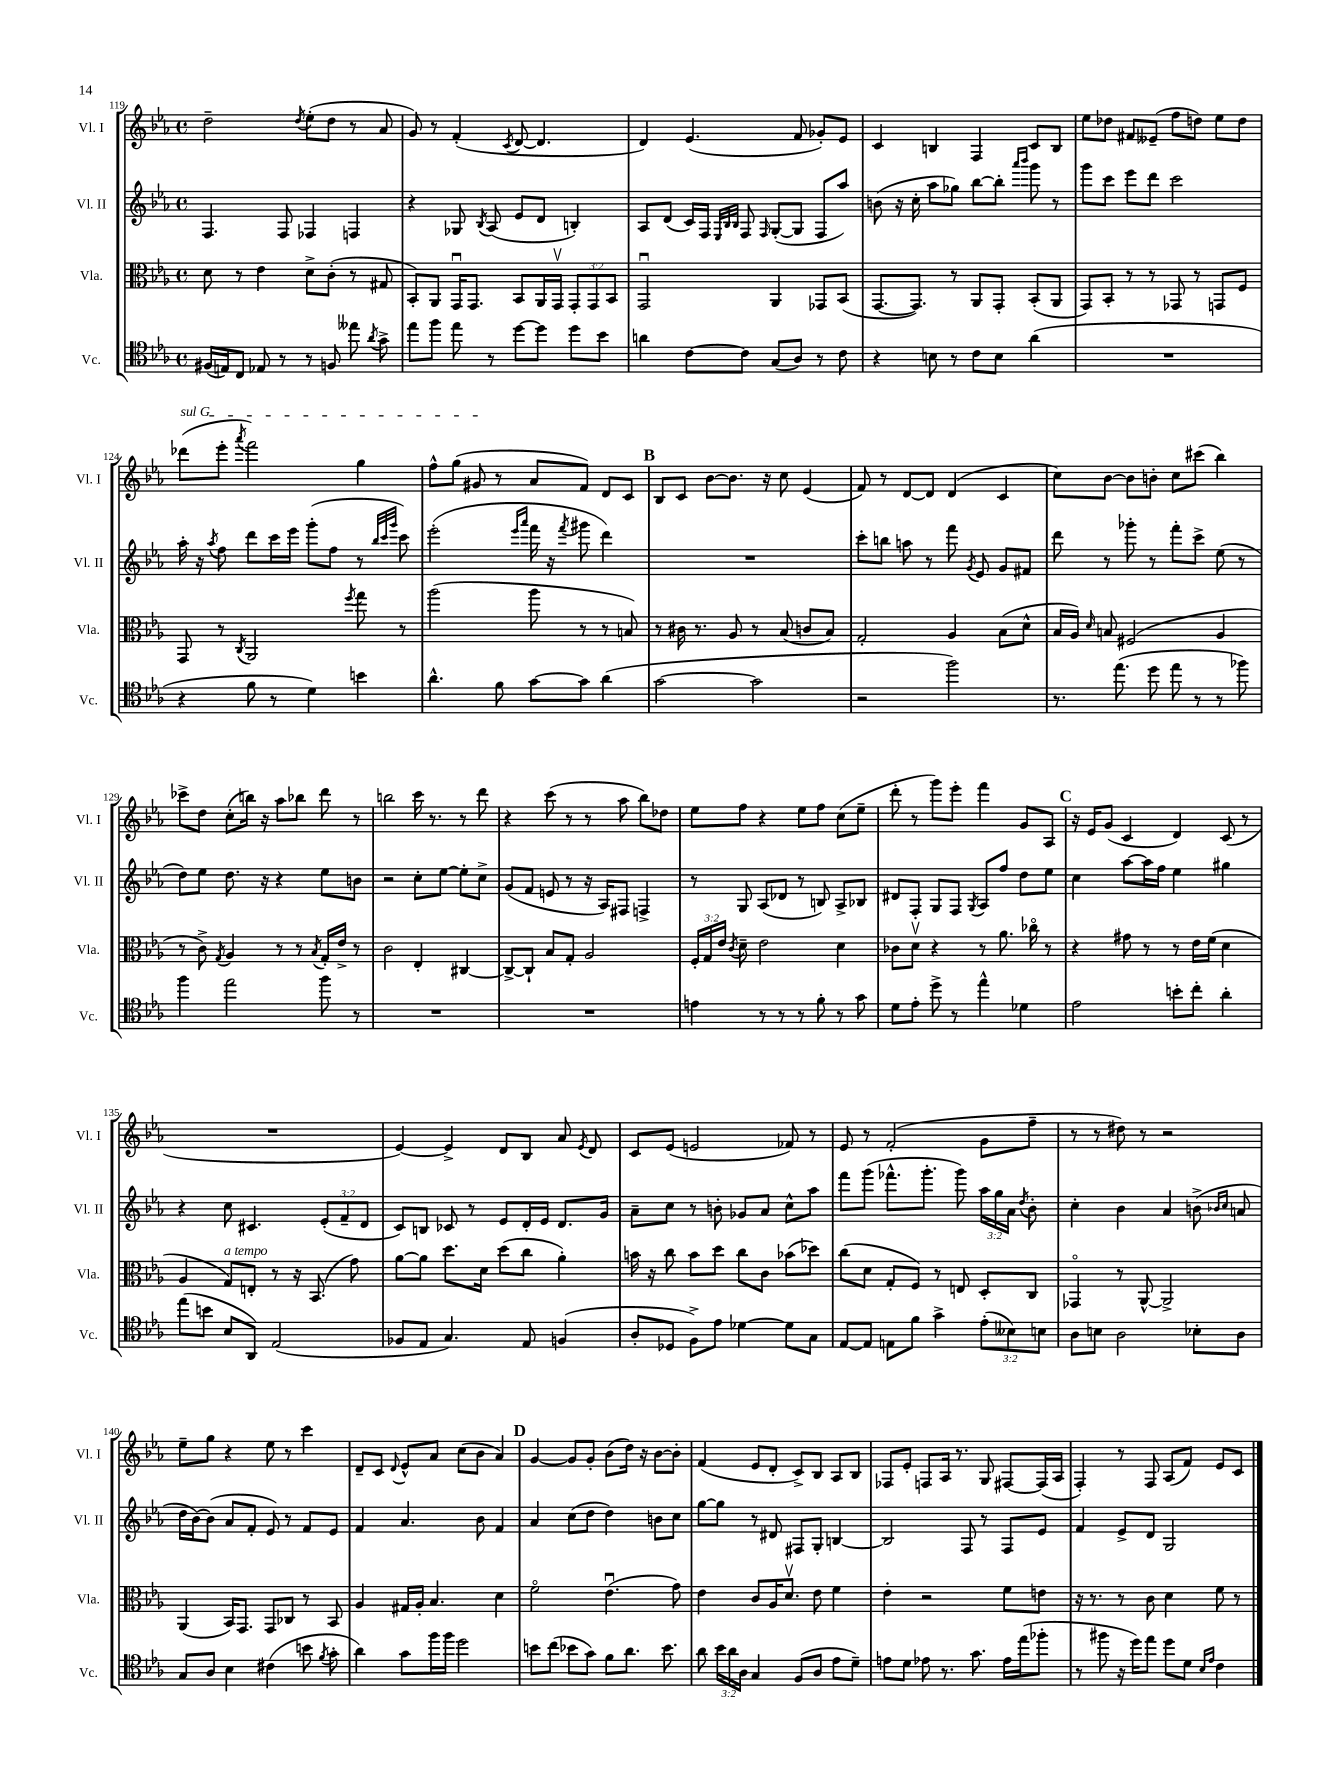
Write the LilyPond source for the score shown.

<<
\new StaffGroup <<
\new Staff = "s0" \with { instrumentName = "Vl. I" shortInstrumentName = "Vl. I" } {
    \clef treble \key ees \major \defaultTimeSignature \time 4/4
    \autoBeamOff d''2-- \acciaccatura { d''8 } ees''8[-.( d''8] r8 aes'8 |
    g'8) r8 f'4-.( \acciaccatura { c'8 } d'8~ d'4. |
    d'4) ees'4.( f'8 ges'8[-.) ees'8] |
    c'4 b4 f4 c'8[ b8] |
    ees''8[ des''8] fis'8[ eeses'8]--( f''8[ d''8]) ees''8[ d''8] |
    \once \override TextSpanner.bound-details.left.text = \markup { \italic "sul G" } des'''8[\startTextSpan( ees'''8]-. \acciaccatura { aes'''8 } f'''2) g''4 |
    f''8[-^ g''8]( gis'8\stopTextSpan r8 aes'8[ f'8]) d'8[ c'8] |
    \mark \markup { \bold "B" } bes8[ c'8] bes'8[~ bes'8.] r16 c''8 ees'4( |
    f'8) r8 d'8[~ d'8] d'4( c'4 |
    c''8[) bes'8]~ bes'8[ b'8]-. c''8[ cis'''8]( bes''4) |
    ces'''8[-> d''8] c''8[-.( b''16]) r16 aes''8[ bes''8] d'''8 r8 |
    b''2 c'''16 r8. r8 d'''8 |
    r4 c'''8( r8 r8 aes''8 bes''8[) des''8] |
    ees''8[ f''8] r4 ees''8[ f''8] c''8[( ees''8]-- |
    d'''8-. r8 g'''8[) ees'''8]-. f'''4 g'8[ aes8] |
    \mark \markup { \bold "C" } r16 ees'16[ g'8]( c'4 d'4) c'8( r8 |
    R1 |
    ees'4~) ees'4-> d'8[ bes8] aes'8 \acciaccatura { ees'8 } d'8 |
    c'8[ ees'8]( e'2 fes'8) r8 |
    ees'8 r8 f'2-.( g'8[ f''8]-- |
    r8 r8 dis''8) r8 r2 |
    ees''8[-- g''8] r4 ees''8 r8 c'''4 |
    d'8[-- c'8] \appoggiatura { d'8 } ees'8[-^ aes'8] c''8[( bes'8] aes'4) |
    \mark \markup { \bold "D" } g'4~ g'8[ g'8]-. bes'8[( d''16]) r16 bes'8[~ bes'8]-. |
    f'4( ees'8[ d'8]-. c'8[->) bes8] aes8[ bes8] |
    fes8[ ees'8]-. f8[ aes16] r8. g8 fis8[~ fis16( aes16] |
    f4-.) r8 f8 aes8[( f'8]) ees'8[ c'8] \bar "|." |
}
\new Staff = "s1" \with { instrumentName = "Vl. II" shortInstrumentName = "Vl. II" } {
    \clef treble \key ees \major \defaultTimeSignature \time 4/4 \override Staff.TupletNumber.text = #tuplet-number::calc-fraction-text
    \autoBeamOff f4. f8 fes4 f4 |
    r4 ges8 \acciaccatura { bes8 } aes8( ees'8[ d'8] b4-.) |
    aes8[ d'8]( c'16[) f16] \grace { ees32[ bes32 bes32] } f8 \grace { f16 } g8[~-.( g8] f8[ aes''8]) |
    b'8( r16 c''16-. aes''8[ ges''8]) bes''8[~ bes''8]-. \grace { aes'''16[ bes'''16] } g'''8 r8 |
    g'''8[ c'''8] ees'''8[ d'''8] c'''2 |
    aes''16-. r16 \acciaccatura { aes''8 } f''8 d'''8[ c'''16 ees'''16] g'''8[-.( f''8] r8 \grace { bes''32[ c'''32 g'''32] } c'''8) |
    ees'''2-.( \grace { ees'''16[ aes'''16] } f'''16 r16 \acciaccatura { f'''8 } gis'''8 d'''4) |
    \mark \markup { \bold "B" } R1 |
    c'''8[-. b''8] a''8 r8 f'''8 \acciaccatura { g'8 } ees'8 g'8[ fis'8] |
    d'''8 r8 ges'''8-. r8 f'''8[-. c'''8]-> ees''8( r8 |
    d''8[) ees''8] d''8. r16 r4 ees''8[ b'8] |
    r2 c''8[-. ees''8]~ ees''8[-. c''8]-> |
    g'8[( f'8] e'8 r8 r16 aes16[) fis8] f4-> |
    r8 g8 aes8[( des'8] r8 b8) aes8[-> bes8] |
    dis'8[ f8]-. g8[ f8] \acciaccatura { g8 } aes8[ f''8] d''8[ ees''8] |
    \mark \markup { \bold "C" } c''4 aes''8[~ aes''16 f''16] ees''4 gis''4 |
    r4 c''8 cis'4. \tuplet 3/2 { ees'8[-.( f'8-- d'8] } |
    c'8[) b8] ces'8 r8 ees'8[ d'16-. ees'16] d'8.[ g'16] |
    aes'8[-- c''8] r8 b'8-. ges'8[ aes'8] c''8[-^ aes''8] |
    f'''8[ g'''8]( fes'''8.[-^ g'''8.]-. g'''8) \tuplet 3/2 { aes''16[ g''16 aes'16] } \acciaccatura { d''8 } bes'8-. |
    c''4-. bes'4 aes'4 b'8->( \grace { bes'16[ c''16] } a'8 |
    d''16[ bes'16~) bes'8]( aes'8[ f'8]-. ees'8) r8 f'8[ ees'8] |
    f'4 aes'4. bes'8 f'4 |
    \mark \markup { \bold "D" } aes'4 c''8[( d''8] d''4) b'8[ c''8] |
    g''8[~ g''8] r8 dis'8 fis8[ g8]-. b4~ |
    b2 f8 r8 f8[ ees'8] |
    f'4 ees'8[-> d'8] g2 \bar "|." |
}
\new Staff = "s2" \with { instrumentName = "Vla." shortInstrumentName = "Vla." } {
    \clef alto \key ees \major \defaultTimeSignature \time 4/4 \override Staff.TupletNumber.text = #tuplet-number::calc-fraction-text
    \autoBeamOff d'8 r8 ees'4 d'8[-> c'8]-.( r8 gis8 |
    bes,8[-.) aes,8] g,16[\downbow g,8.] bes,8[ aes,16 g,16]\upbow \tuplet 3/2 { g,8[-. g,8 bes,8] } |
    g,2\downbow aes,4 ges,8[ bes,8]( |
    g,8.[~ g,8.]) r8 aes,8[ g,8]-. bes,8[-.( aes,8] |
    g,8[) bes,8]-. r8 r8 ges,8 r8 g,8[ f8] |
    g,8 r8 \acciaccatura { c8 } aes,2 \acciaccatura { f''8 } g''8 r8 |
    aes''2( aes''8 r8 r8 b8) |
    \mark \markup { \bold "B" } r8 cis'16 r8. aes8 r8 bes8( c'8[ bes8]) |
    g2-. aes4 bes8[( d'8]-^ |
    bes16[ aes16]) \grace { d'16 } b8 fis2( aes4 |
    r8 c'8->) \acciaccatura { g8 } aes4 r8 r8 \acciaccatura { bes8 } g16[-. ees'16]-> r8 |
    c'2 ees4-. cis4~ |
    cis8[~-> cis8]-! bes8[ g8]-. aes2 |
    \tuplet 3/2 { f16[-. g16 ees'16] } \acciaccatura { c'8 } d'8-- ees'2 d'4 |
    ces'8[ d'8]\upbow r4 r8 aes'8. ces''16\flageolet r8 |
    \mark \markup { \bold "C" } r4 gis'8 r8 r8 ees'16[ f'16]( d'4 |
    aes4 g8[^\markup { \italic "a tempo" }) e8]-. r8 r16 bes,8.( g'8) |
    aes'8[~ aes'8] d''8.[ d'16] d''8[( c''8] aes'4-.) |
    b'16 r16 c''8 b'8[ d''8] c''8[ c'8] bes'8[( des''8]) |
    c''8[( d'8] g8[-. f8]) r8 e8 d8[-. c8] |
    ges,4\flageolet r8 aes,8~-^ aes,2-> |
    aes,4( bes,16[) g,8.] g,8[ ces8] r8 bes,8 |
    aes4 gis16[ aes16]-. bes4. d'4 |
    \mark \markup { \bold "D" } f'2\flageolet ees'4.\downbow( g'8) |
    ees'4 c'8[ aes16 d'8.]\upbow ees'8 f'4 |
    ees'4-. r2 f'8[ e'8] |
    r16 r8. r8 c'8 d'4 f'8 r8 \bar "|." |
}
\new Staff = "s3" \with { instrumentName = "Vc." shortInstrumentName = "Vc." } {
    \clef tenor \key ees \major \defaultTimeSignature \time 4/4 \override Staff.TupletNumber.text = #tuplet-number::calc-fraction-text
    \autoBeamOff fis16[( e16) c8] ees8 r8 r8 f8 eeses''8 \acciaccatura { aes'8 } g'8-> |
    ees''8[ f''8] ees''8 r8 d''8[~ d''8] d''8[ bes'8] |
    a'4 c'8[~ c'8] g8[( aes8]) r8 c'8 |
    r4 b8 r8 c'8[ b8] aes'4( |
    R1 |
    r4 f'8 r8 d'4) b'4 |
    aes'4.-^ f'8 g'8[~ g'8] aes'4( |
    \mark \markup { \bold "B" } g'2~ g'2 |
    r2 f''2) |
    r8. ees''8.( d''8 ees''8 r8 r8 fes''8) |
    f''4 ees''2 f''8 r8 |
    R1 |
    R1 |
    e'4 r8 r8 r8 f'8-. r8 g'8 |
    d'8[ ees'8]-. d''8-> r8 ees''4-^ des'4 |
    \mark \markup { \bold "C" } ees'2 b'8[-. c''8]-. aes'4-. |
    ees''8[( b'8] bes8[ aes,8]) ees2( |
    fes8[ ees8] g4.) ees8 f4( |
    aes8[-. des8] f8[->) ees'8] des'4~ des'8[ g8] |
    ees8[~ ees8] e8[ f'8] g'4-> \tuplet 3/2 { ees'8[-.( beses8) b8] } |
    aes8[ b8] aes2 bes8[-. aes8] |
    g8[ aes8] bes4 cis'4( b'8 \acciaccatura { f'8 } g'8-. |
    aes'4) g'8[ f''16 f''16] d''2 |
    \mark \markup { \bold "D" } b'8[ c''8]( bes'8[ g'8]) f'8[ aes'8.] bes'8. |
    aes'8 \tuplet 3/2 { bes'16[ aes'16 aes16] } g4 f8[( aes8] ees'8[ d'8]--) |
    e'8[ d'8] ees'8 r8. g'8. ees'16[ ees''16( fes''8]-. |
    r8 fis''8 r16 d''16[) ees''8] d''8[ d'8] \grace { bes16[ ees'16] } c'4 \bar "|." |
}
>>
>>
\layout { \context { \Score currentBarNumber = #119 } }
